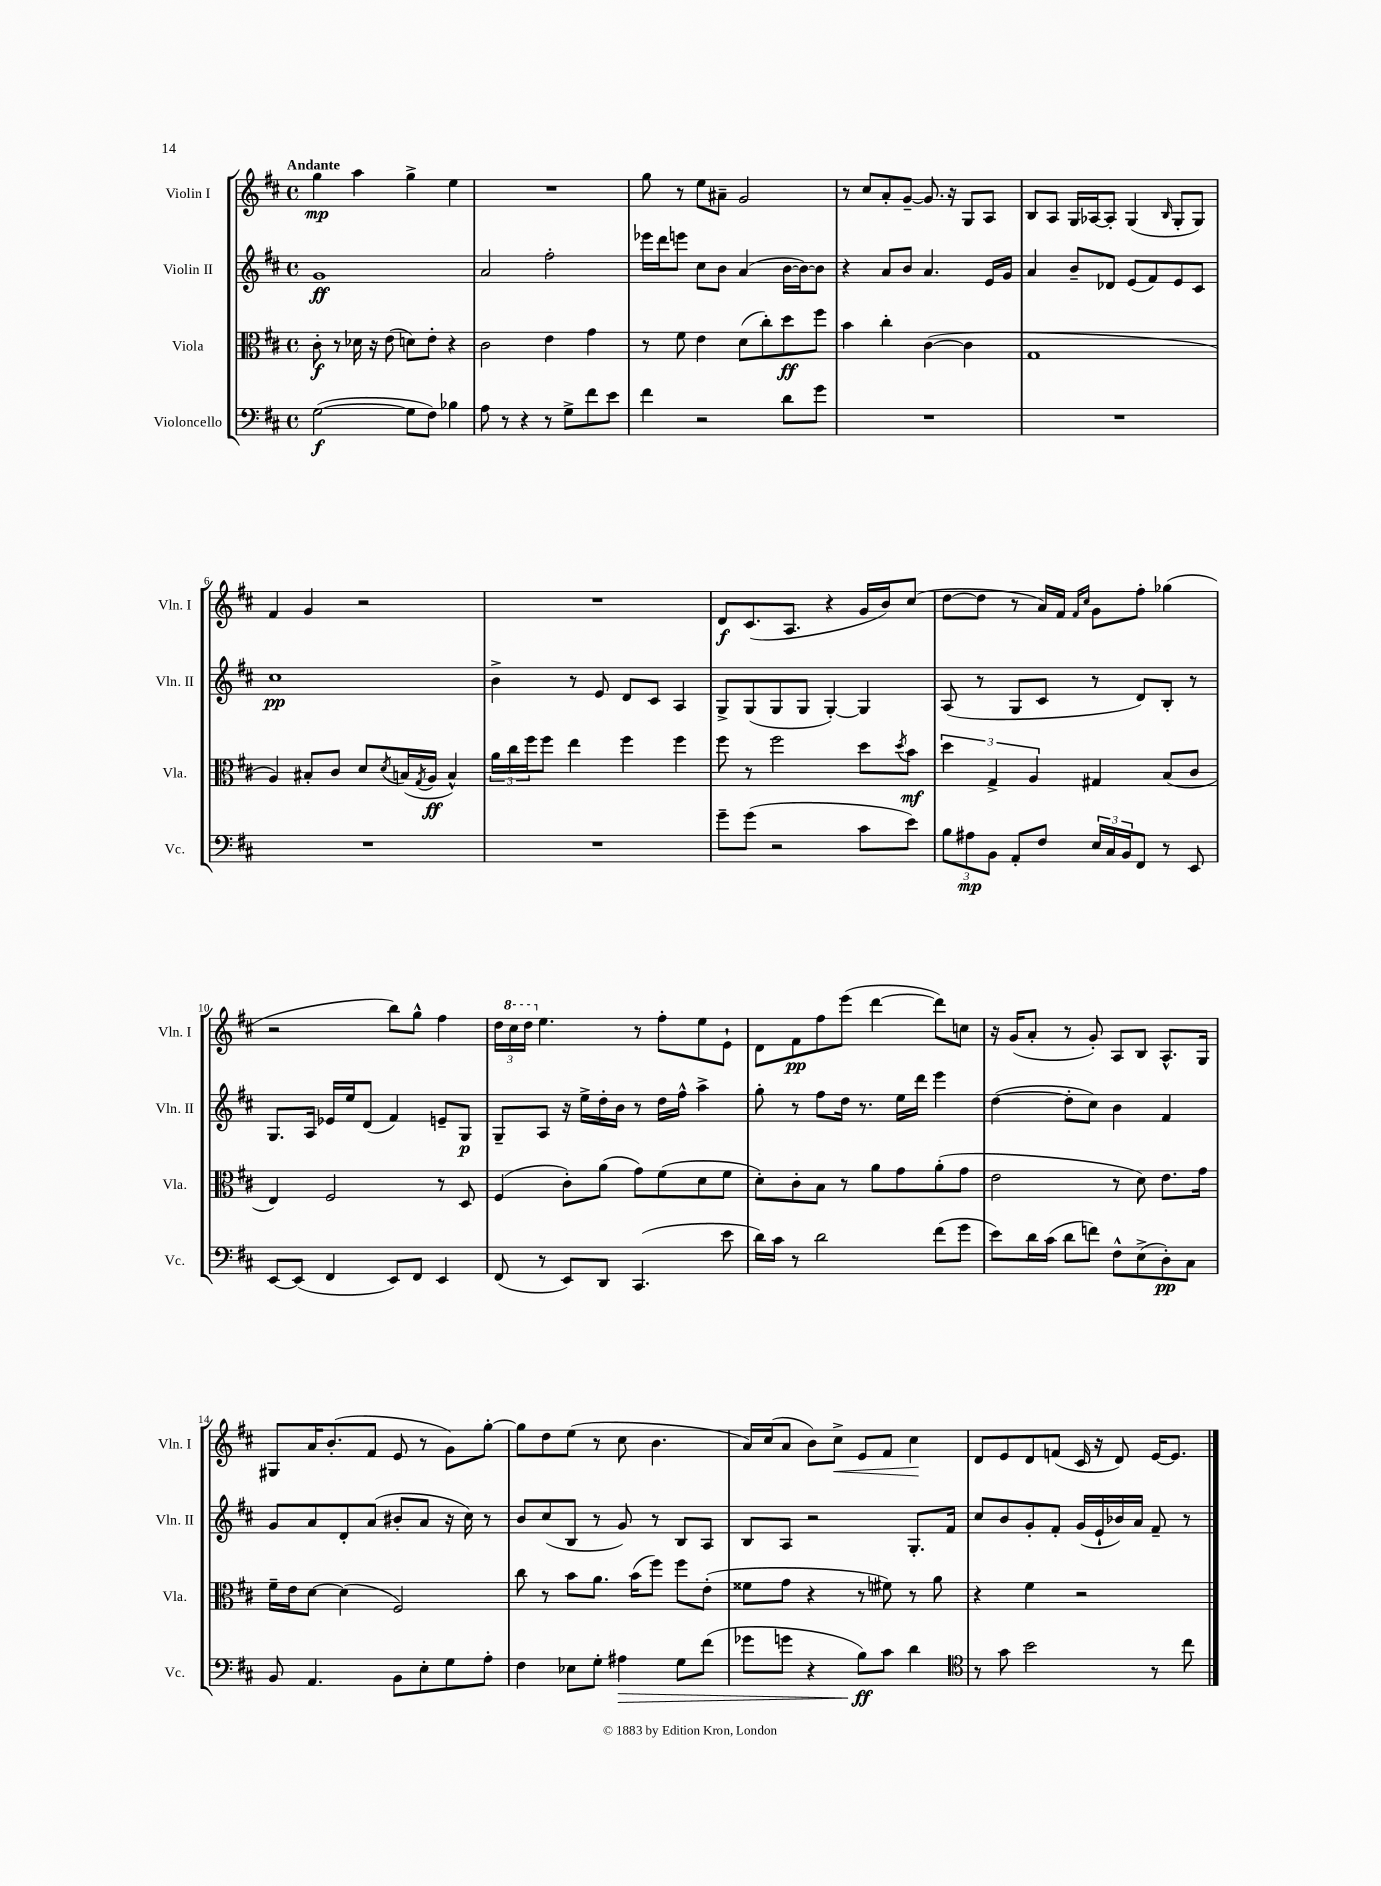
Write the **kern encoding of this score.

**kern	**kern	**kern	**kern
*staff4	*staff3	*staff2	*staff1
*clefF4	*clefC3	*clefG2	*clefG2
*k[f#c#]	*k[f#c#]	*k[f#c#]	*k[f#c#]
*M4/4	*M4/4	*M4/4	*M4/4
*met(c)	*met(c)	*met(c)	*met(c)
([2G	8c#'	1g	4gg
.	8r	.	.
.	16d-	.	4aa
.	16r	.	.
.	(8e	.	.
8G]	8d)	.	4gg^
8F#)	8e'	.	.
4B-	4r	.	4ee
=	=	=	=
8A	2c#	2a	1r
8r	.	.	.
4r	.	.	.
8r	4e	2ff#'	.
8G^	.	.	.
8f#	4g	.	.
8e	.	.	.
=	=	=	=
4f#	8r	16eee-	8gg
.	.	16ddd	.
.	8f#	8eee	8r
2r	4e	8cc#	8ee
.	.	8b	8a#~
.	(8d	(4a	2g
.	8cc#')	.	.
8d	8dd	[16b	.
.	.	16b_)	.
8g	8ff#	8b]	.
=	=	=	=
1r	4b	4r	8r
.	.	.	8cc#
.	4cc#'	8a	8a'
.	.	8b	[8g~
.	([4c#	4.a	8.g]
.	.	.	16r
.	4c#]	.	8G
.	.	16e	8A
.	.	16g	.
=	=	=	=
1r	1G	4a	8B
.	.	.	8A
.	.	8b~	16G
.	.	.	[16A-
.	.	8d-	8A-']
.	.	(8e	(4G
.	.	8f#)	.
.	.	.	16qqB
.	.	8e	8G'
.	.	8c#	8G)
=	=	=	=
1r	4A)	1cc#	4f#
.	8B#'	.	4g
.	8c#	.	.
.	8d	.	2r
.	8qd	.	.
.	(16B	.	.
.	8qG	.	.
.	16A	.	.
.	4B^^)	.	.
=	=	=	=
1r	24a	4b^	1r
.	24cc#	.	.
.	24ff#	.	.
.	8ff#	.	.
.	4ee	8r	.
.	.	8e	.
.	4ff#	8d	.
.	.	8c#	.
.	4ff#	4A	.
=	=	=	=
8g~	8ff#	8G^	8d
(8g	8r	(8G	(8.c#
2r	2ff#	8G	.
.	.	.	8.A
.	.	8G	.
.	.	[4G')	4r
8c#	8dd	4G]	16g
.	.	.	16b)
.	8qdd	.	.
8e)	8b	.	(8cc#
=	=	=	=
12B	6dd	(8A	[8dd
12A#	.	.	.
.	.	8r	8dd]
12BB	6G^	.	.
8AA'	.	8G	8r
.	6A	.	.
8F#	.	8c#	16a)
.	.	.	16f#
.	.	.	16qqf#
.	.	.	16qqcc#
24E	4G#	8r	8g
24C#	.	.	.
24BB	.	.	.
8FF#	.	8d)	8ff#'
8r	(8B	8B'	(4gg-
8EE	8c#	8r	.
=	=	=	=
[8EE	4E)	8.G	2r
(8EE]	.	.	.
.	.	16A	.
4FF#	2F#	16e-	.
.	.	16ee	.
.	.	(8d	.
8EE)	.	4f#)	8bb)
8FF#	.	.	8gg^^
4EE	8r	8e~	4ff#
.	8D	8G	.
=	=	=	=
(8FF#	(4F#	8G~	24dd
.	.	.	24ccc#
.	.	.	24ddd
8r	.	8A	4.ee
8EE)	8c#')	16r	.
.	.	16ee^	.
8DD	(8a	16dd'	.
.	.	16b	.
(4.CC#	8g)	8r	8r
.	(8f#	16dd	8ff#'
.	.	16ff#^^	.
.	8d	4aa^	8ee
8e	8f#	.	8e`
=	=	=	=
16d)	8d')	8gg'	8d
16c#	.	.	.
8r	8c#'	8r	8f#
2d	8B	8ff#	8ff#
.	8r	16dd	(8eee
.	.	8.r	.
.	8a	.	[4ddd
.	8g	16ee	.
.	.	16ddd	.
(8f#	(8a'	4eee	8ddd])
8g	8g	.	8cc
=	=	=	=
8e)	2e	([4dd	16r
.	.	.	(16g
16d	.	.	8a'
(16c#	.	.	.
8d	.	8dd']	8r
8f)	.	8cc#)	8g')
8F#^^	8r	4b	8A
(8E^	8d)	.	8B
8D')	8.e	4f#	8.A^^
8C#	.	.	.
.	16g	.	16G
=	=	=	=
8BB	16f#~	8g	8G#
.	16e	.	.
4.AA	[8d	8a	16a
.	.	.	(8.b'
.	(4d]	8d'	.
.	.	(8a	8f#
8BB	2F#)	8b#'	8e
8E'	.	8a	8r
8G	.	16r	8g)
.	.	16cc#)	.
8A'	.	8r	[8gg'
=	=	=	=
4F#	8cc#	8b	8gg]
.	8r	(8cc#	8dd
8E-	8b	8B	(8ee
8G'	8.a	8r	8r
4A#	.	8g)	8cc#
.	(16b	.	.
.	8ff#)	8r	4.b
8G	8ff#	8B	.
(8f#	(8e'	8A	.
=	=	=	=
8g-	8f##	8B	16a)
.	.	.	(16cc#
8g	8g	8A	8a
4r	4r	2r	8b)
.	.	.	8cc#^
8B)	8r	.	8e
8c#	8f#)	.	8f#
4d	8r	8.G'	4cc#
.	8a	.	.
.	.	16f#	.
=	=	=	=
*clefC4	*	*	*
8r	4r	8cc#	8d
8g	.	8b	8e
2b	4f#	8g'	8d
.	.	8f#'	(8f
.	2r	(16g	16c#
.	.	16e`	16r
.	.	16b-)	8d)
.	.	16a	.
8r	.	8f#~	[16e
.	.	.	8.e]
8cc#	.	8r	.
==	==	==	==
*-	*-	*-	*-
